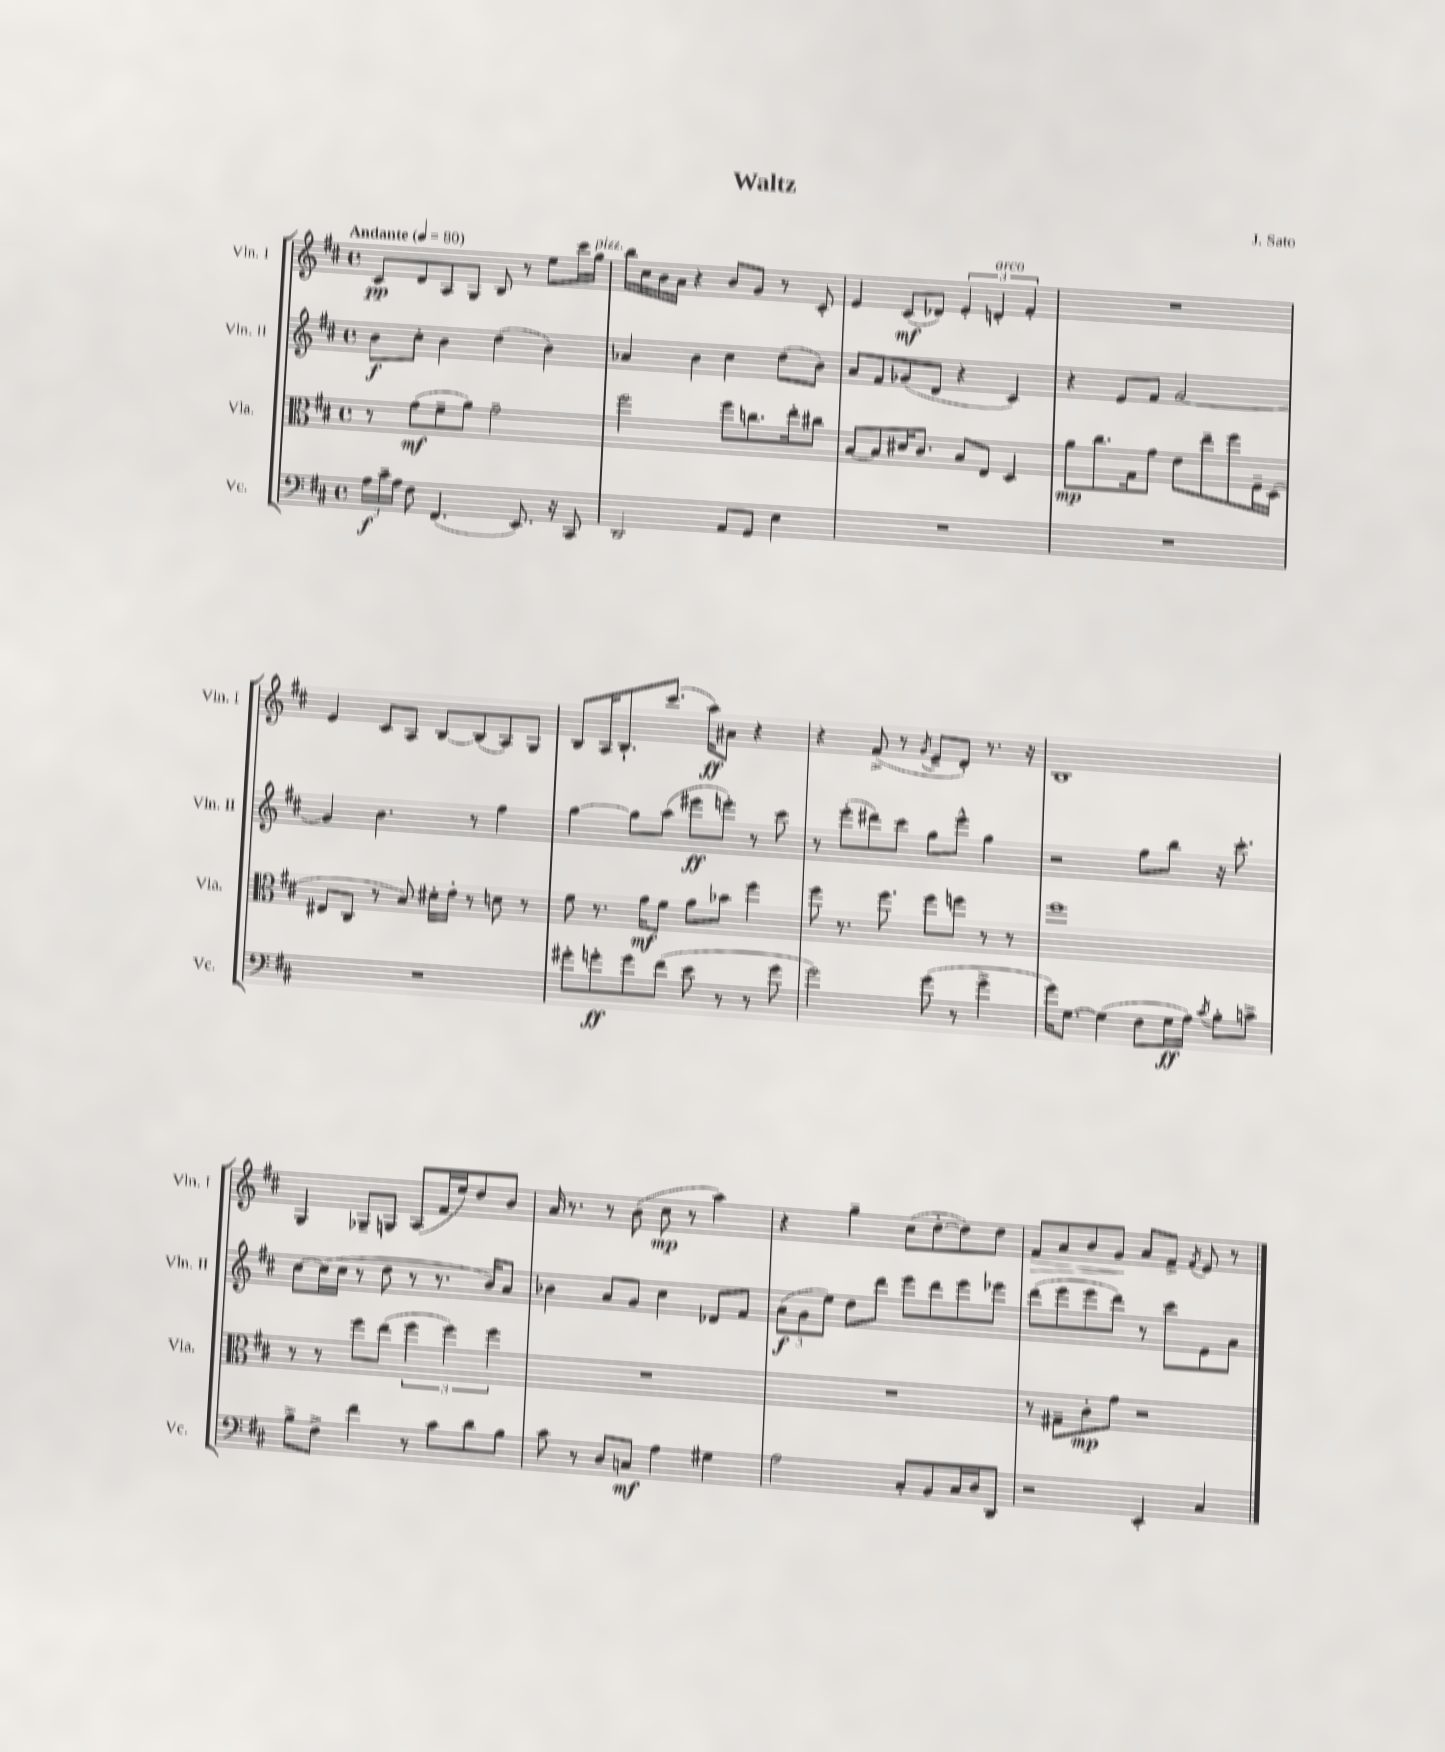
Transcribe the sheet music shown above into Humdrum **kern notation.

**kern	**kern	**kern	**kern
*staff4	*staff3	*staff2	*staff1
*clefF4	*clefC3	*clefG2	*clefG2
*k[f#c#]	*k[f#c#]	*k[f#c#]	*k[f#c#]
*M4/4	*M4/4	*M4/4	*M4/4
*met(c)	*met(c)	*met(c)	*met(c)
*MM80	*MM80	*MM80	*MM80
24A	8r	8b	8c#
24c#~	.	.	.
24A	.	.	.
8F#	(8g	8cc#'	8d
(4.FF#	8f#~	4b	8A
.	8a)	.	8G
.	2g~	(4dd	8B
8.EE)	.	.	8r
.	.	4b)	8ee
16r	.	.	.
8CC#	.	.	16ccc#
.	.	.	16gg
=	=	=	=
2DD	2ff#	4a-	16bb
.	.	.	16cc#
.	.	.	16b
.	.	.	16a
.	.	4b	4r
8AA	8ff#	4cc#	8b
8GG	8.cc	.	8g
4E	.	(8dd	8r
.	16ee'	.	.
.	8cc#	8b)	8c#'
=	=	=	=
1r	[8B	8a	4e
.	8B]	8f#	.
.	16d#	(8g-	(8c#
.	8.c#	.	.
.	.	8d	8d-)
.	8B	4r	6e'
.	8E	.	.
.	.	.	6d'
.	4D	4c#)	.
.	.	.	6f#'
=	=	=	=
1r	8a	4r	1r
.	8.cc#	.	.
.	.	8e	.
.	16G	.	.
.	8g	8f#	.
.	8e	[2g	.
.	8ee~	.	.
.	8ff#	.	.
.	16F#~	.	.
.	(16D	.	.
=	=	=	=
1r	8E#	4g]	4e
.	8C#	.	.
.	8r	4.b	8c#
.	8B)	.	8A
.	16d#'	.	[8B
.	16e'	.	.
.	8r	8r	(8B]
.	8d	4ff#	8A)
.	8r	.	8G
=	=	=	=
8g#'	8f#	[4gg	8B
8g'	8.r	.	16A
.	.	.	8.B`
8g	.	8gg]	.
.	16g	.	.
(8f#	8f#	(8aa	(8.ccc#
8e	8g	8eee#	.
.	.	.	16aa)
8r	8b-	8eee')	8a#
8r	4ff#	8r	4r
8g	.	8ccc#	.
=	=	=	=
2g)	8ff#	8r	4r
.	8.r	(8eee'	.
.	.	8ddd#)	(8f#^
.	8.ff#	.	.
.	.	8ccc#	8r
.	.	.	8qg
(8g	8ff#	8gg	8e~
8r	8ff	8eee^^	8d')
4g^	8r	4gg	8.r
.	8r	.	.
.	.	.	16r
=	=	=	=
16g)	1ff#	2r	1B
[8.G	.	.	.
(4G]	.	.	.
8F#	.	8ff#	.
16G	.	8bb	.
16A)	.	.	.
8qc#	.	.	.
8B'	.	16r	.
.	.	8.ccc#'	.
8c^	.	.	.
=	=	=	=
8B^	8r	[8cc#	4G
8F#^	8r	(16cc#]	.
.	.	16cc#	.
4f#	8ff#	8r	8G-~
.	(8ee	8dd	8G
8r	6ff#	8r	(8A
8c#	.	8.r	16f#
.	6ff#)	.	.
.	.	.	16ee)
8d	.	.	8dd
.	.	16b)	.
.	6ff#	.	.
8B	.	8a	8b
=	=	=	=
8c#	1r	4b-	16a
.	.	.	8.r
8r	.	.	.
8D	.	8a	8r
8C	.	8g	(8b
4A	.	4cc#	8cc#
.	.	.	8r
4G#	.	8d-	4aa)
.	.	8f#	.
=	=	=	=
2A	1r	(12a	4r
.	.	12g	.
.	.	12ee)	.
.	.	8dd	4gg~
.	.	8ddd	.
8C#'	.	8eee	(8cc#
8BB	.	8ddd	[8dd'
16C#	.	8eee	8dd])
16D	.	.	.
8DD	.	8eee-	8dd
=	=	=	=
2r	8r	(8ddd	8f#
.	8G#~	8eee	8a
.	8c#'	8eee	8b
.	8g	8ddd)	8g
4EE'	2r	8r	8a
.	.	8ccc#	8f#^
.	.	.	8qf#
4C#	.	8e	8e
.	.	8a	8r
==	==	==	==
*-	*-	*-	*-
